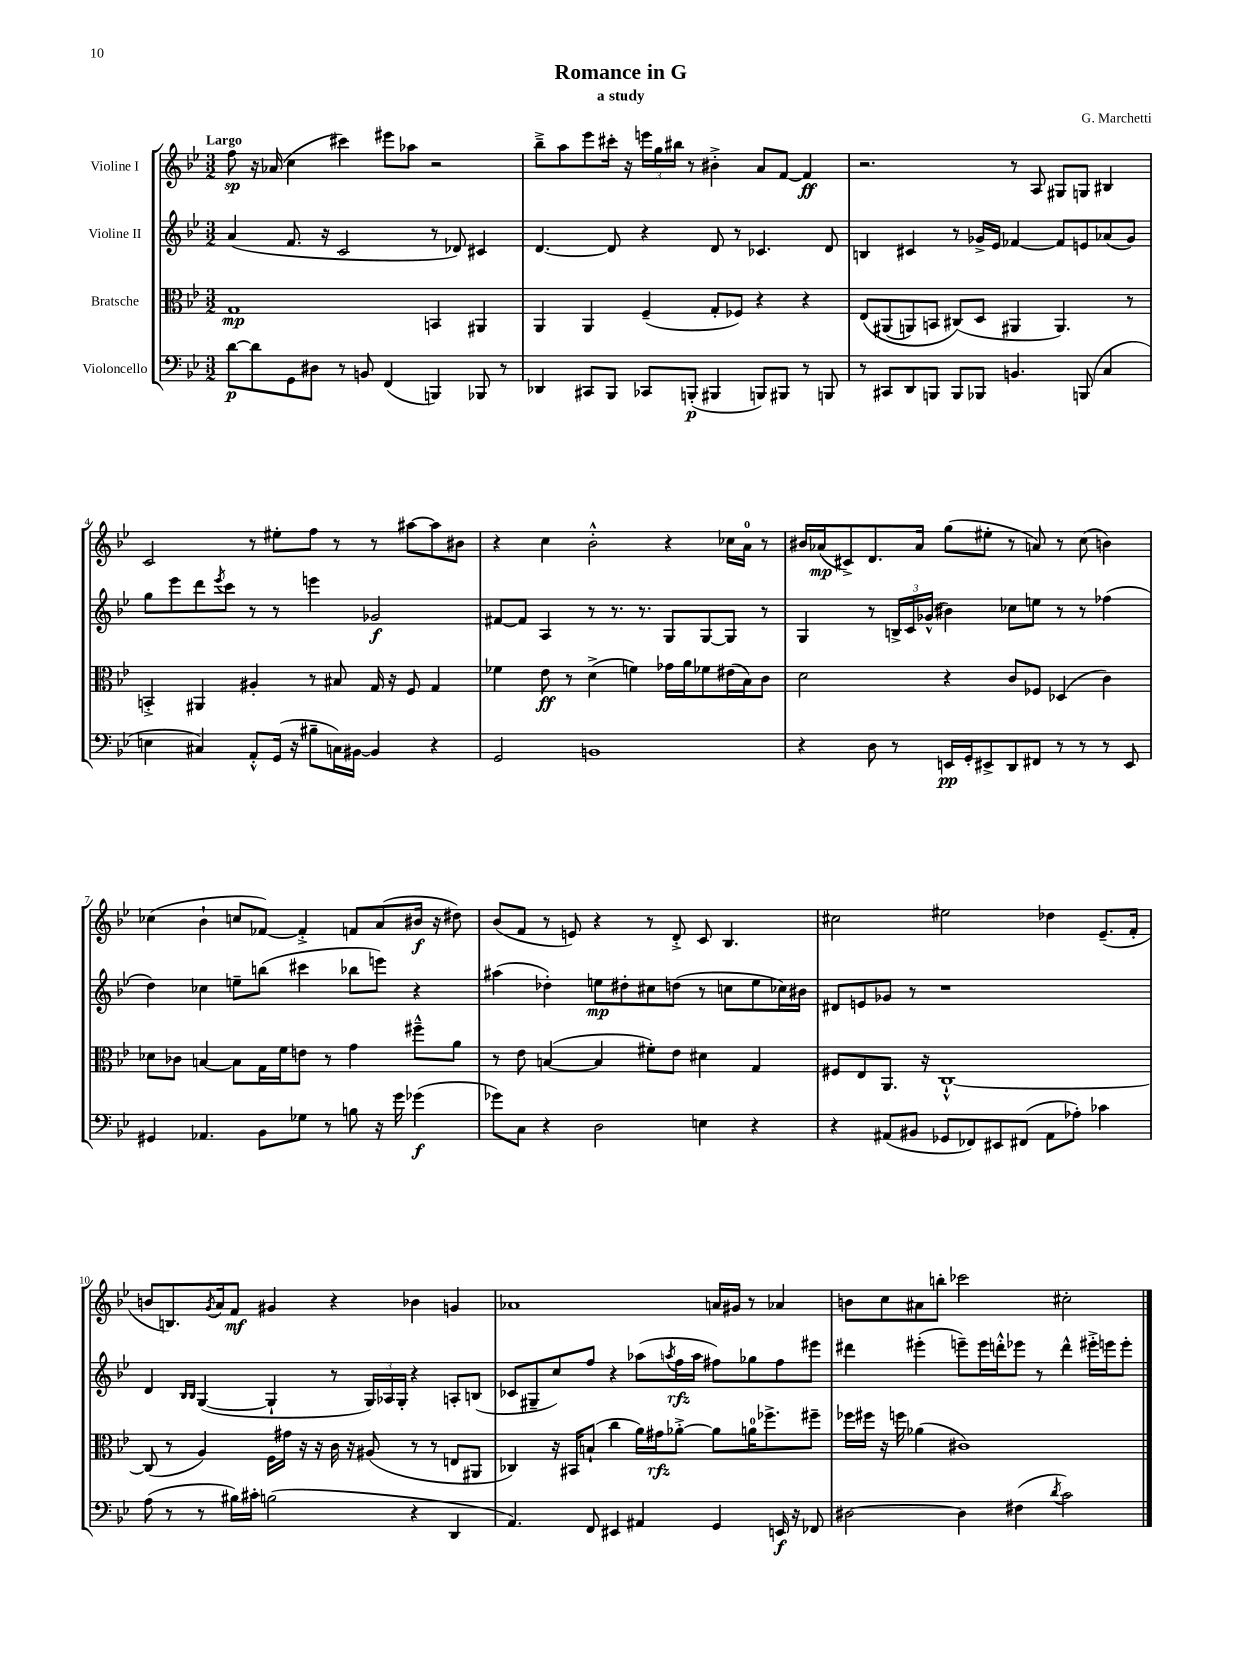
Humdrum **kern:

**kern	**dynam	**kern	**dynam	**kern	**dynam	**kern	**dynam
*part4	*part4	*part3	*part3	*part2	*part2	*part1	*part1
*staff4	*staff4	*staff3	*staff3	*staff2	*staff2	*staff1	*staff1
*I"Violoncello	*	*I"Bratsche	*	*I"Violine II	*	*I"Violine I	*
*clefF4	*	*clefC3	*	*clefG2	*	*clefG2	*
*k[b-e-]	*	*k[b-e-]	*	*k[b-e-]	*	*k[b-e-]	*
*M3/2	*	*M3/2	*	*M3/2	*	*M3/2	*
=1	=1	=1	=1	=1	=1	=1	=1
!	!	!	!	!	!	!LO:TX:a:B:t=Largo	!
[8d\L	p	1G	mp	(4a/	.	8ff\	sp
8d\]	.	.	.	.	.	16r	.
.	.	.	.	.	.	(16a-X/	.
8GG\	.	.	.	8.f/	.	4cc\	.
8D#X\J	.	.	.	.	.	.	.
.	.	.	.	16r	.	.	.
8r	.	.	.	2c/	.	4ccc#X\)	.
8BBn/	.	.	.	.	.	.	.
(4FF/	.	.	.	.	.	8eee#X\L	.
.	.	.	.	.	.	8aa-X\J	.
4BBBn/)	.	4BBn/	.	8r	.	2r	.
.	.	.	.	8d-X/)	.	.	.
8BBB-X/	.	4AA#X/	.	4c#X/	.	.	.
8r	.	.	.	.	.	.	.
=2	=2	=2	=2	=2	=2	=2	=2
4DD-X/	.	4AA/	.	[4.d/	.	8bb-~^\L	.
.	.	.	.	.	.	8aa\	.
8CC#X/L	.	4AA/	.	.	.	8eee-\	.
8BBB-/J	.	.	.	8d/]	.	16ccc#X'\Jk	.
.	.	.	.	.	.	16r	.
8CC-X/L	.	(4F~/	.	4r	.	24eeen\LL	.
.	.	.	.	.	.	24gg\	.
.	.	.	.	.	.	24bb#X\JJ	.
(8BBBn'/J	p	.	.	.	.	8r	.
4BBB#X/	.	8G'/L	.	8d/	.	4b#X'^\	.
.	.	8F-X/J)	.	8r	.	.	.
8BBBn/L)	.	4r	.	4.c-X/	.	8a/L	.
8BBB#X/J	.	.	.	.	.	[8f/J	.
8r	.	4r	.	.	.	4f/]	ff
8BBBn/	.	.	.	8d/	.	.	.
=3	=3	=3	=3	=3	=3	=3	=3
8r	.	(8E-/L	.	4Bn/	.	2.r	.
8CC#X/L	.	(8AA#X/	.	.	.	.	.
8DD/	.	8AAn/)	.	4c#X/	.	.	.
8BBBn/J	.	8BBn/J	.	.	.	.	.
8BBB/L	.	(8C#X/L)	.	8r	.	.	.
8BBB-X/J	.	8D/J	.	16g-X^/LL	.	.	.
.	.	.	.	16e-/JJ	.	.	.
4.BBn/	.	4AA#X/	.	[4f-X/	.	8r	.
.	.	.	.	.	.	8A/	.
.	.	4.AA#/)	.	8f-/L]	.	8G#X/L	.
(8BBBn/	.	.	.	8en/	.	8Gn/J	.
4C/	.	.	.	(8a-X/	.	4B#X/	.
.	.	8r	.	8g-/J)	.	.	.
!!LO:LB:g=z
=4	=4	=4	=4	=4	=4	=4	=4
4En\	.	4BBn'^/	.	8gg\L	.	2c/	.
.	.	.	.	8eee-\	.	.	.
4C#X/)	.	4AA#X/	.	8ddd\	.	.	.
.	.	.	.	8qeee-/	.	.	.
.	.	.	.	8ccc\J	.	.	.
8AA'^^/L	.	4A#X'/	.	8r	.	8r	.
(16GG/Jk	.	.	.	8r	.	8ee#X'\L	.
16r	.	.	.	.	.	.	.
8B#X~\L	.	8r	.	4eeen\	.	8ff\J	.
16Cn\L)	.	8B#X/	.	.	.	8r	.
[16BB#X\JJ	.	.	.	.	.	.	.
4BB#/]	.	16G/	.	2g-X/	f	8r	.
.	.	16r	.	.	.	.	.
.	.	8F/	.	.	.	[8aa#X\L	.
4r	.	4G/	.	.	.	8aa#\]	.
.	.	.	.	.	.	8b#X\J	.
=5	=5	=5	=5	=5	=5	=5	=5
2GG/	.	4f-X\	.	[8f#X/L	.	4r	.
.	.	.	.	8f#/J]	.	.	.
.	.	8e-\	ff	4A/	.	4cc\	.
.	.	8r	.	.	.	.	.
1BBn	.	(4d^\	.	8r	.	2b-'^^\	.
.	.	.	.	8.r	.	.	.
.	.	4fn\)	.	.	.	.	.
.	.	.	.	8.r	.	.	.
.	.	16g-X\LL	.	8G/L	.	4r	.
.	.	16a\J	.	.	.	.	.
.	.	8f-X\	.	[8G/	.	.	.
.	.	(16e#X\L	.	8G/J]	.	16cc-X\LL	.
.	.	16B-\J)	.	.	.	16a\JJ	.
.	.	8c\J	.	8r	.	8r	.
=6	=6	=6	=6	=6	=6	=6	=6
4r	.	2d\	.	4G/	.	16b#X/LL	.
.	.	.	.	.	.	(16a-X/J	mp
.	.	.	.	.	.	8c#X^/)	.
8D\	.	.	.	8r	.	8.d/	.
8r	.	.	.	24Bn^/LL	.	.	.
.	.	.	.	24c/	.	.	.
.	.	.	.	.	.	16a-/Jk	.
.	.	.	.	(24g-X^^/JJ	.	.	.
16EEn/LL	pp	4r	.	4b#X\)	.	(8gg\L	.
16GG'/J	.	.	.	.	.	.	.
8EE#X^/	.	.	.	.	.	8ee#X'\J	.
8DD/	.	8c/L	.	8cc-X\L	.	8r	.
8FF#X/J	.	8F-X/J	.	8een\J	.	8an/)	.
8r	.	(4D-X/	.	8r	.	8r	.
8r	.	.	.	8r	.	(8cc\	.
8r	.	4c\)	.	(4ff-X\	.	4bn\)	.
8EE#/	.	.	.	.	.	.	.
!!LO:LB:g=z
=7	=7	=7	=7	=7	=7	=7	=7
4GG#X/	.	8d-X\L	.	4dd\)	.	(4cc-X\	.
.	.	8c-X\J	.	.	.	.	.
4.AA-X/	.	[4Bn/	.	4cc-X\	.	4b-`\	.
.	.	8B\L]	.	8een~\L	.	8ccn/L	.
8BB-\L	.	16G\L	.	(8bbn\J	.	[8f-X/J)	.
.	.	16f\J	.	.	.	.	.
8G-X\J	.	8en\J	.	4ccc#X\	.	4f-'^/]	.
8r	.	8r	.	.	.	.	.
8Bn\	.	4g\	.	8bb-X\L	.	8fn/L	.
16r	.	.	.	8eeen\J)	.	(8a/	.
16g\	.	.	.	.	.	.	.
(4g-X\	f	8ff#X~^^\L	.	4r	.	16b#X/Jk	f
.	.	.	.	.	.	16r	.
.	.	8a\J	.	.	.	8dd#X\)	.
=8	=8	=8	=8	=8	=8	=8	=8
8g-X\L)	.	8r	.	(4aa#X\	.	(8b-/L	.
8C\J	.	8e-\	.	.	.	8f/J	.
4r	.	([4Bn/	.	4dd-X'\)	.	8r	.
.	.	.	.	.	.	8en/)	.
2D\	.	4B/]	.	8een\L	mp	4r	.
.	.	.	.	8dd#X'\	.	.	.
.	.	8f#X'\L)	.	8cc#X\	.	8r	.
.	.	8e-\J	.	(8ddn\J	.	8d'^/	.
4En\	.	4d#X\	.	8r	.	8c/	.
.	.	.	.	8ccn\L	.	4.B-/	.
4r	.	4G/	.	8ee\	.	.	.
.	.	.	.	16cc-X\L)	.	.	.
.	.	.	.	16b#X\JJ	.	.	.
=9	=9	=9	=9	=9	=9	=9	=9
4r	.	8F#X/L	.	8d#X/L	.	2cc#X\	.
.	.	8E-/	.	8en/	.	.	.
(8AA#X/L	.	8.AA/J	.	8g-X/J	.	.	.
8BB#X/J	.	.	.	8r	.	.	.
.	.	16r	.	.	.	.	.
8GG-X/L	.	[1C`^^	.	1r	.	2ee#X\	.
8FF-X/)	.	.	.	.	.	.	.
8EE#X/	.	.	.	.	.	.	.
(8FF#X/J	.	.	.	.	.	.	.
8AA#\L	.	.	.	.	.	4dd-X\	.
8A-X'\J)	.	.	.	.	.	.	.
4c-X\	.	.	.	.	.	(8.e-~/L	.
.	.	.	.	.	.	16f'/Jk	.
!!LO:LB:g=z
=10	=10	=10	=10	=10	=10	=10	=10
(8A\	.	(8C/]	.	4d/	.	8bn/L	.
8r	.	8r	.	.	.	8.Bn/)	.
.	.	.	.	16qqB-/LL	.	.	.
.	.	.	.	16qqB-/JJ	.	.	.
8r	.	4A/)	.	([4G/	.	.	.
.	.	.	.	.	.	8qg/	.
.	.	.	.	.	.	16a/k	.
16B#X\LL)	.	.	.	.	.	8f/J	mf
16c#X'\JJ	.	.	.	.	.	.	.
(2Bn\	.	16F\LL	.	4G`/]	.	4g#X/	.
.	.	16g#X\JJ	.	.	.	.	.
.	.	16r	.	.	.	.	.
.	.	16r	.	.	.	.	.
.	.	16c\	.	8r	.	4r	.
.	.	16r	.	.	.	.	.
.	.	(8A#X/	.	24G/LL)	.	.	.
.	.	.	.	24A-X/	.	.	.
.	.	.	.	24G'/JJ	.	.	.
4r	.	8r	.	4r	.	4b-X\	.
.	.	8r	.	.	.	.	.
4DD/	.	8En/L	.	8An'/L	.	4gn/	.
.	.	8AA#X/J	.	(8Bn/J	.	.	.
=11	=11	=11	=11	=11	=11	=11	=11
4.AA/)	.	4C-X/)	.	8c-X/L	.	1a-X	.
.	.	.	.	8G#X~/	.	.	.
.	.	16r	.	8cc/)	.	.	.
.	.	16BB#X/KL	.	.	.	.	.
8FF/	.	(8Bn`/J	.	8ff/J	.	.	.
4EE#X/	.	4cc\	.	4r	.	.	.
4AA#X/	.	16a\LL)	.	(8aa-X\L	.	.	.
.	.	16g#X\J	rfz	.	.	.	.
.	.	.	.	8qaan/	.	.	.
.	.	[8a-X'^\J	.	16ff\L	rfz	.	.
.	.	.	.	16aa\JJ	.	.	.
4GG/	.	8a-\L]	.	8ff#X\L)	.	16an/LL	.
.	.	.	.	.	.	16g#X/JJ	.
.	.	16an\K	.	8gg-X\	.	8r	.
.	.	8.ff-X^\	.	.	.	.	.
16EEn/	f	.	.	8ff#\	.	4a-X/	.
16r	.	.	.	.	.	.	.
8FF-X/	.	8ff#X~\J	.	8eee#X\J	.	.	.
=12	=12	=12	=12	=12	=12	=12	=12
[2D#X\	.	16ff-X\LL	.	4ddd#X\	.	8bn\L	.
.	.	16ff#X\JJ	.	.	.	.	.
.	.	16r	.	.	.	8cc\	.
.	.	16ffn\	.	.	.	.	.
.	.	(4a-X\	.	(4eee#X'\	.	8a#X\	.
.	.	.	.	.	.	8bbn'\J	.
4D#\]	.	1c#X)	.	8eeen~\L)	.	2ccc-X\	.
.	.	.	.	16eee\L	.	.	.
.	.	.	.	16dddn'^^\J	.	.	.
(4F#X\	.	.	.	8eee-X\J	.	.	.
.	.	.	.	8r	.	.	.
8qd/	.	.	.	.	.	.	.
2c\)	.	.	.	4ddd^^\	.	2cc#X'\	.
.	.	.	.	16eee#X'^\LL	.	.	.
.	.	.	.	16eeen\J	.	.	.
.	.	.	.	8eee'\J	.	.	.
==	==	==	==	==	==	==	==
*-	*-	*-	*-	*-	*-	*-	*-
